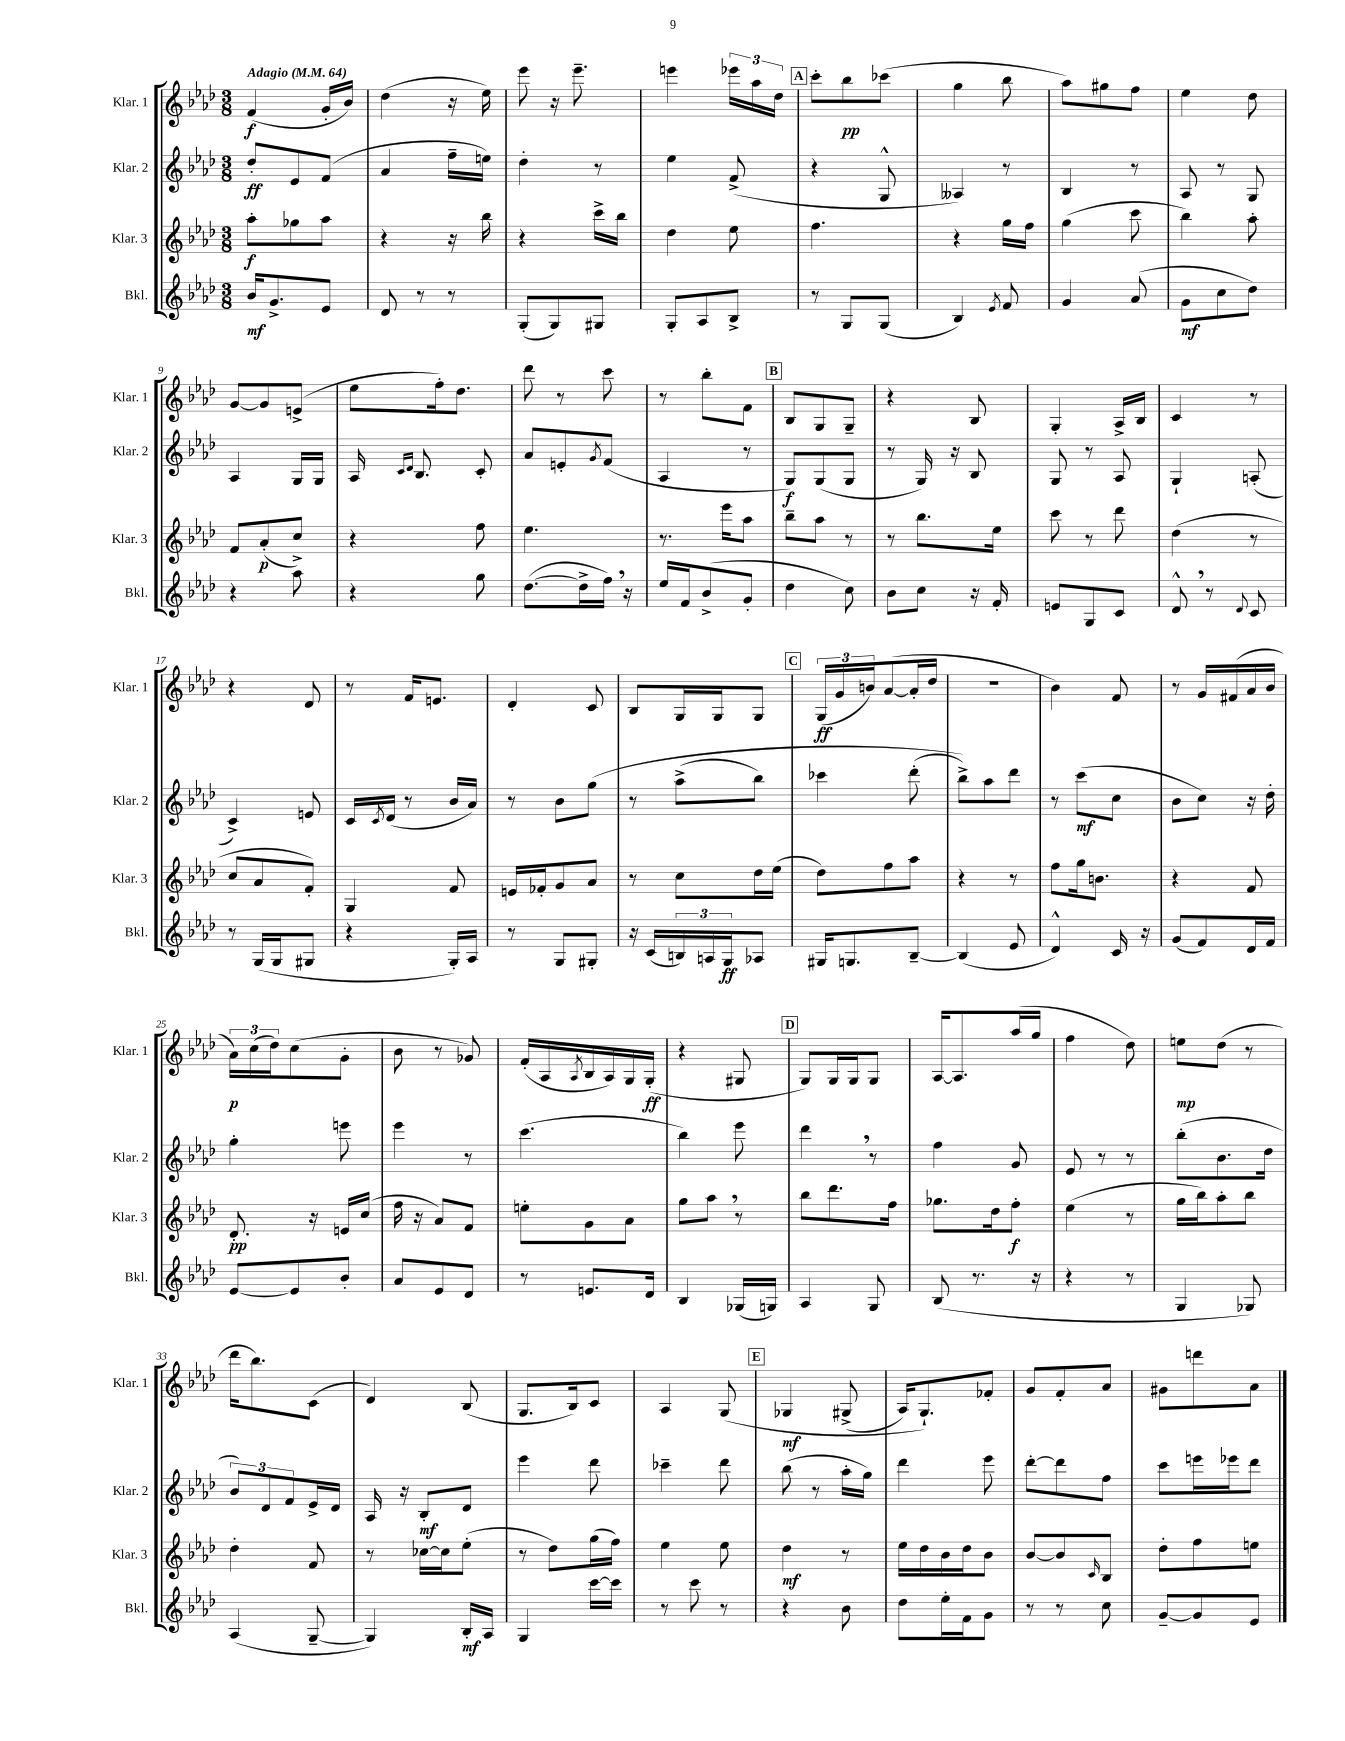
<<
\new StaffGroup <<
\new Staff = "s0" \with { instrumentName = "Klar. 1" shortInstrumentName = "Klar. 1" } {
    \clef treble \key aes \major \numericTimeSignature \time 3/8 \tempo "Adagio" 4 = 64
    f'4\f( g'16-. bes'16) |
    des''4( r16 ees''16) |
    ees'''8 r16 ees'''8.-- |
    e'''4 \tuplet 3/2 { ees'''16 aes''16 des''16 } |
    \mark \markup { \box "A" } c'''8-. bes''8\pp ces'''8( |
    g''4 bes''8 |
    aes''8) gis''8 f''8 |
    ees''4 des''8 |
    g'8~ g'8 e'8->( |
    ees''8 f''16-.) des''8. |
    des'''8 r8 c'''8 |
    r8 bes''8-. f'8 |
    \mark \markup { \box "B" } bes8 g8 g8-- |
    r4 bes8 |
    g4-. aes16-> bes16 |
    c'4 r8 |
    r4 des'8 |
    r8 f'16 e'8. |
    des'4-. c'8 |
    bes8 g16 g16 g8 |
    \mark \markup { \box "C" } \tuplet 3/2 { g16\ff( g'16 b'16) } aes'8~( aes'16-. des''16 |
    R4. |
    bes'4) f'8 |
    r8 g'16 fis'16( aes'16 bes'16 |
    \tuplet 3/2 { aes'16\p) c''16( des''16) } c''8( g'8-. |
    bes'8 r8 ges'8) |
    f'16-.( aes16 \acciaccatura { aes8 } bes16 aes16) g16 g16-.\ff( |
    r4 gis8 |
    \mark \markup { \box "D" } g8) g16 g16 g8 |
    aes16~ aes8. aes''16( g''16 |
    f''4 des''8) |
    e''8\mp des''8( r8 |
    des'''16 bes''8.) c'8( |
    des'4) bes8( |
    g8. bes16) c'8 |
    aes4 g8\( |
    \mark \markup { \box "E" } ges4\mf gis8->( |
    aes16) g8.-!\) fes'8-. |
    g'8 f'8-. aes'8 |
    gis'8 d'''8 aes'8 \bar "|." |
}
\new Staff = "s1" \with { instrumentName = "Klar. 2" shortInstrumentName = "Klar. 2" } {
    \clef treble \key aes \major \numericTimeSignature \time 3/8
    des''8-.\ff ees'8 f'8( |
    aes'4 f''16-- e''16) |
    des''4-. r8 |
    ees''4 f'8->( |
    \mark \markup { \box "A" } r4 g8-^ |
    aeses4) r8 |
    bes4 r8 |
    aes8 r8 g8 |
    aes4 g16 g16 |
    aes16 \grace { c'16 des'16 } bes8. c'8-. |
    aes'8 e'8-. \acciaccatura { g'8 } f'8( |
    aes4 r8 |
    \mark \markup { \box "B" } g8\f) g8( g8 |
    r8 g16) r16 bes8 |
    g8 r8 aes8 |
    g4-! a8-.( |
    c'4->) e'8 |
    c'16 \acciaccatura { c'8 } des'16( r8 bes'16 aes'16) |
    r8 bes'8 g''8\( |
    r8 aes''8->( bes''8) |
    \mark \markup { \box "C" } ces'''4 des'''8-.( |
    bes''8->)\) aes''8 des'''8 |
    r8 c'''8\mf( c''8 |
    bes'8 c''8) r16 des''16-. |
    g''4-. e'''8 |
    ees'''4 r8 |
    c'''4.( |
    bes''4) ees'''8 |
    \mark \markup { \box "D" } des'''4 \breathe r8 |
    f''4 g'8 |
    ees'8 r8 r8 |
    bes''8-.( bes'8. des''16 |
    \tuplet 3/2 { bes'8) des'8 f'8 } ees'16-> des'16 |
    aes16 r16 bes8-.\mf des'8 |
    ees'''4 des'''8 |
    ces'''4-- des'''8 |
    \mark \markup { \box "E" } bes''8( r8 aes''16-. g''16) |
    des'''4 ees'''8 |
    des'''8~-. des'''8 f''8 |
    c'''8 e'''16 ees'''16 des'''8 \bar "|." |
}
\new Staff = "s2" \with { instrumentName = "Klar. 3" shortInstrumentName = "Klar. 3" } {
    \clef treble \key aes \major \numericTimeSignature \time 3/8
    aes''8-.\f ges''8 aes''8 |
    r4 r16 bes''16 |
    r4 c'''16-> bes''16 |
    des''4 ees''8 |
    \mark \markup { \box "A" } f''4. |
    r4 g''16 f''16 |
    g''4( c'''8 |
    bes''4) aes''8-. |
    f'8 aes'8-.\p( c''8->) |
    r4 f''8 |
    ees''4. |
    r8. ees'''16 aes''8 |
    \mark \markup { \box "B" } bes''8-- aes''8 r8 |
    r8 bes''8. ees''16 |
    c'''8 r8 des'''8 |
    des''4( r8 |
    c''8 aes'8 f'8-.) |
    g4 f'8 |
    e'16 fes'16-. g'8 aes'8 |
    r8 c''8 des''16 ees''16( |
    \mark \markup { \box "C" } des''8) f''8 aes''8 |
    r4 r8 |
    f''8 g''16 b'8. |
    r4 f'8 |
    des'8.-.\pp r16 e'16 c''16( |
    f''16 r16 aes'8) f'8 |
    e''8-. g'8 aes'8 |
    g''8 aes''8 \breathe r8 |
    \mark \markup { \box "D" } bes''8 des'''8. f''16 |
    ges''8. des''16 f''8-.\f |
    ees''4( r8 |
    g''16 bes''16) aes''8-. bes''8 |
    des''4-. f'8 |
    r8 ces''16~ ces''16 ees''8-.( |
    r8 des''8) g''16( f''16) |
    ees''4 ees''8 |
    \mark \markup { \box "E" } des''4\mf r8 |
    ees''16 des''16 bes'16 des''16 bes'8 |
    bes'8~ bes'8 \grace { c'16 } bes8 |
    des''8-. f''8 e''8 \bar "|." |
}
\new Staff = "s3" \with { instrumentName = "Bkl." shortInstrumentName = "Bkl." } {
    \clef treble \key aes \major \numericTimeSignature \time 3/8
    bes'16\mf g'8.-> ees'8 |
    des'8 r8 r8 |
    g8-.( g8) gis8 |
    g8-. aes8 bes8-> |
    \mark \markup { \box "A" } r8 g8 g8( |
    bes4) \acciaccatura { ees'8 } f'8 |
    g'4 aes'8( |
    g'8\mf c''8 des''8) |
    r4 aes''8 |
    r4 g''8 |
    des''8.~( des''16-> f''16) \breathe r16 |
    ees''16 f'16 bes'8->( g'8-. |
    \mark \markup { \box "B" } des''4 c''8) |
    bes'8 c''8 r16 f'16-. |
    e'8 g8 c'8 |
    des'8-^ \breathe r8 \appoggiatura { des'8 } c'8 |
    r8 g16( g16 gis8 |
    r4 g16-.) aes16 |
    r8 g8 gis8-. |
    r16 c'16( \tuplet 3/2 { b16) a16 g16\ff } aes8 |
    \mark \markup { \box "C" } gis16 g8. bes8~-- |
    bes4( ees'8 |
    des'4-^) c'16 r16 |
    g'8( f'8) des'16 f'16 |
    ees'8~ ees'8 bes'8-. |
    aes'8 ees'8 des'8 |
    r8 e'8. des'16 |
    bes4 ges16( g16) |
    \mark \markup { \box "D" } aes4 g8 |
    bes8( r8. r16 |
    r4 r8 |
    g4 ges8) |
    aes4( g8~-- |
    g4) bes16-.\mf aes16 |
    g4 c'''16~ c'''16 |
    r8 c'''8 r8 |
    \mark \markup { \box "E" } r4 bes'8 |
    des''8 ees''16-. f'16 g'8 |
    r8 r8 c''8 |
    g'8~-- g'8 ees'8 \bar "|." |
}
>>
>>
